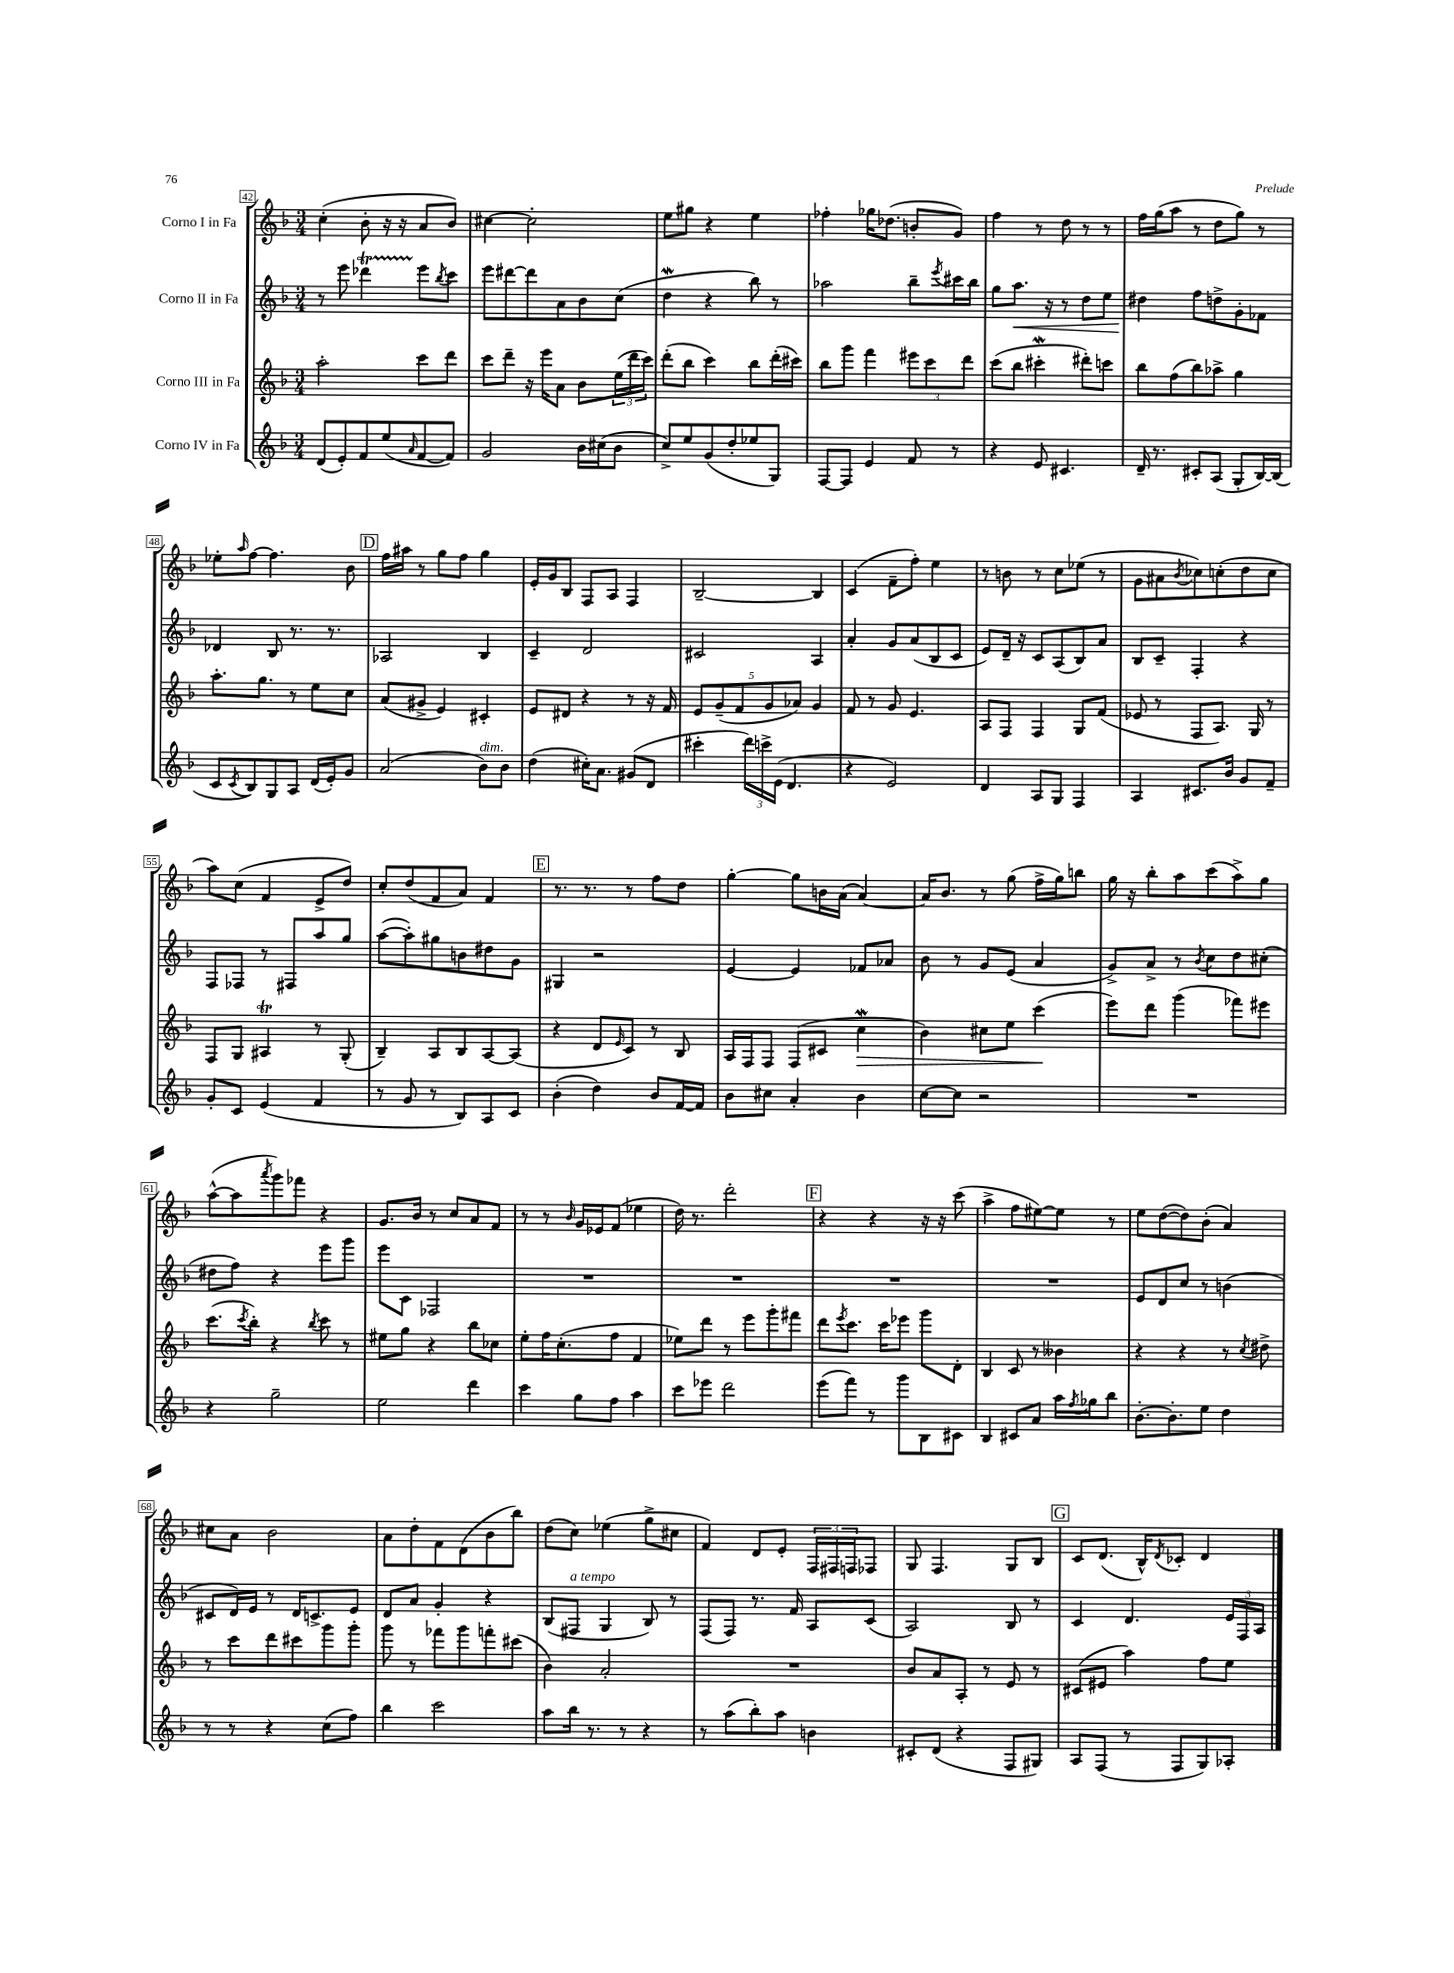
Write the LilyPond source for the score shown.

<<
\new StaffGroup <<
\new Staff = "s0" \with { instrumentName = "Corno I in Fa" } {
    \clef treble \key f \major \numericTimeSignature \time 3/4
    c''4-.( bes'8-. r16 r16 a'8 bes'8) |
    cis''4~ cis''2-. |
    e''8 gis''8 r4 e''4 |
    fes''4-. ges''16 des''8.( b'8-. g'8) |
    f''4 r8 d''8 r8 r8 |
    f''16 g''16( a''8 r8 d''8 g''8) r8 |
    ees''8-. \grace { a''16 } f''8~ f''4. bes'8 |
    \mark \markup { \box "D" } f''16 ais''16 r8 g''8 f''8 g''4 |
    e'16-. g'16 bes8 f8 a8 f4 |
    bes2~-- bes4 |
    c'4( f'8-- f''8-.) e''4 |
    r8 b'8 r8 c''8 ees''8( r8 |
    g'8 ais'8 \acciaccatura { bes'8 } ces''8) c''8-.( d''8 c''8 |
    a''8) c''8( f'4 e'8-> d''8) |
    c''8-. d''8( f'8 a'8) f'4 |
    \mark \markup { \box "E" } r8. r8. r8 f''8 d''8 |
    g''4~-. g''8 b'16 a'16( a'4~) |
    a'16 bes'8. r8 g''8( f''16-> g''16) b''8 |
    g''16 r16 bes''8-. a''8 c'''8( a''8->) g''8 |
    a''8~-^( a''8 \acciaccatura { a'''8 } g'''8) fes'''8 r4 |
    g'8. bes'16 r8 c''8 a'8 f'8 |
    r8 r8 \grace { bes'16 } g'16 ees'16 f'8( ees''4 |
    d''16) r8. d'''2-. |
    \mark \markup { \box "F" } r4 r4 r16 r16 c'''8( |
    a''4-> f''8 eis''8~) eis''8 r8 |
    e''8 d''8~( d''8) bes'8-.( a'4) |
    cis''8 a'8 bes'2 |
    a'8 d''8-. f'8 d'8( bes'8 bes''8) |
    d''8( c''8) ees''4( g''8-> cis''8 |
    f'4) d'8 e'8-. \tuplet 3/2 { f16 fis16 f16 } fes8 |
    g8 f4. g8 bes8 |
    \mark \markup { \box "G" } c'8 d'8.( bes16-^) \acciaccatura { d'8 } ces'8-. d'4 \bar "|." |
}
\new Staff = "s1" \with { instrumentName = "Corno II in Fa" } {
    \clef treble \key f \major \numericTimeSignature \time 3/4
    r8 e'''8 des'''4\startTrillSpan e'''8\stopTrillSpan \acciaccatura { bes''8 } c'''8 |
    e'''8 dis'''8~ dis'''8 a'8 bes'8 c''8( |
    d''4\mordent r4 bes''8) r8 |
    aes''2 bes''8-- \acciaccatura { e'''8 } cis'''16 bes''16 |
    g''8 a''8.\< r16 r8 d''8 e''8 |
    dis''4\! f''8 d''8-> g'8-. fes'8 |
    des'4 bes8 r8. r8. |
    \mark \markup { \box "D" } aes2 bes4 |
    c'4-- d'2 |
    cis'2 a4 |
    a'4-. g'8 a'8( bes8 c'8 |
    e'8) d'16-- r16 c'8 a8( bes8) a'8 |
    bes8 c'8-- f4-. r4 |
    f8 fes8 r8 fis8 a''8 g''8 |
    a''8~( a''8-.) gis''8 b'8 dis''8 g'8 |
    \mark \markup { \box "E" } gis4 r2 |
    e'4~ e'4 fes'8 aes'8 |
    bes'8 r8 g'8 e'8( a'4 |
    g'8->) a'8-> r8 \acciaccatura { bes'8 } c''8 d''8 cis''8-.( |
    dis''8 f''8) r4 e'''8 g'''8 |
    e'''8 c'8 fes2 |
    R2. |
    R2. |
    \mark \markup { \box "F" } R2. |
    R2. |
    e'8 d'8 c''8 r8 b'4( |
    cis'8 d'16) e'16 r8 d'16 c'8.-> e'8 |
    d'8 a'8 g'4-. r4 |
    bes8( fis8^\markup { \italic "a tempo" } g4 bes8) r8 |
    f8( f8) r8. f'16 a8 c'8( |
    a2) bes8 r8 |
    \mark \markup { \box "G" } c'4 d'4. \tuplet 3/2 { e'16 f16 a16 } \bar "|." |
}
\new Staff = "s2" \with { instrumentName = "Corno III in Fa" } {
    \clef treble \key f \major \numericTimeSignature \time 3/4
    a''2-. c'''8 d'''8 |
    c'''8 d'''8-- r16 e'''16 a'8 bes'8 \tuplet 3/2 { e''16( d'''16 c'''16) } |
    d'''8-.( bes''8 c'''4) bes''8 d'''16-.( cis'''16) |
    bes''8 g'''8 f'''4 \tuplet 3/2 { eis'''8 c'''8 d'''8 } |
    c'''8( bes''8 cis'''4-.\mordent dis'''8-.) c'''8 |
    bes''8 f''8( bes''8) aes''8-> g''4 |
    a''8.-. g''8. r8 e''8 c''8 |
    \mark \markup { \box "D" } a'8( gis'8-> e'4) cis'4-. |
    e'8 dis'8 r4 r8 r16 f'16 |
    \tuplet 5/4 { e'8 g'8--( f'8 g'8 aes'8) } g'4 |
    f'8 r8 g'8 e'4. |
    a8 f8 f4 g8 f'8( |
    ees'8 r8 f8 a8.) g16 r8 |
    f8 g8 ais4\trill r8 g8-.( |
    bes4--) a8 bes8 a8~ a8( |
    \mark \markup { \box "E" } r4 d'8 \grace { e'16 } c'8) r8 bes8 |
    a16 f16 f8 f8( cis'8 c''4\mordent\> |
    bes'4) cis''8 e''8 c'''4\!( |
    e'''8) d'''8 g'''4( fes'''8) eis'''8 |
    c'''8.( \acciaccatura { c'''8 } bes''16-.) r4 \acciaccatura { bes''8 } c'''8 r8 |
    eis''8 g''8 r4 bes''8 ces''8 |
    e''8-. f''16 c''8.-.( f''8 f'4 |
    ees''8) d'''8 r8 e'''8 g'''8-. fis'''8 |
    \mark \markup { \box "F" } d'''8 \acciaccatura { e'''8 } c'''8. c'''16 ees'''8 g'''8 d'8-. |
    bes4 c'8 r8 beses'4 |
    r4 r4 r8 \acciaccatura { c''8 } dis''8-> |
    r8 c'''8 d'''8 cis'''8 g'''8 g'''8-. |
    g'''8 r8 fes'''8 g'''8 f'''8-. cis'''8( |
    bes'4) a'2-. |
    R2. |
    bes'8 a'8 a8-. r8 e'8 r8 |
    \mark \markup { \box "G" } cis'8( eis'8 a''4) f''8 e''8 \bar "|." |
}
\new Staff = "s3" \with { instrumentName = "Corno IV in Fa" } {
    \clef treble \key f \major \numericTimeSignature \time 3/4
    d'8( e'8-.) f'8 e''8( \grace { a'16 } f'8~ f'8) |
    g'2 bes'16 cis''16( bes'8 |
    c''8->) e''8 g'8( d''8-. ees''8 g8) |
    f8~ f8 e'4 f'8 r8 |
    r4 e'8 cis'4. |
    d'16-- r8. cis'8-. a8( g8-. bes16~) bes16( |
    c'8 \acciaccatura { c'8 } bes8) g8 a8 d'16( e'16-.) g'8 |
    \mark \markup { \box "D" } a'2( bes'8^\markup { \italic "dim." }) bes'8 |
    d''4( cis''16-.) a'8. gis'8( d'8 |
    cis'''4-. \tuplet 3/2 { d'''16) c'''16-> e'16( } d'4. |
    r4 e'2) |
    d'4 a8 g8 f4 |
    a4 cis'8. bes'16 g'8 f'8-- |
    g'8-. c'8 e'4( f'4 |
    r8 g'8 r8 bes8) a8 c'8 |
    \mark \markup { \box "E" } bes'4-.( d''4) bes'8 f'16~ f'16 |
    bes'8 cis''8 a'4-. bes'4 |
    c''8~ c''8 r2 |
    R2. |
    r4 g''2-- |
    e''2 d'''4 |
    c'''4 g''8 f''8 a''4 |
    c'''8 ees'''8 d'''2 |
    \mark \markup { \box "F" } e'''8( f'''8) r8 g'''8 bes8 cis'8 |
    bes4 cis'8 a'8 a''16 \acciaccatura { f''8 } ges''16 bes''8 |
    bes'8.~-. bes'8.-. e''8 d''4 |
    r8 r8 r4 c''8( f''8) |
    bes''4 c'''2 |
    a''8 bes''16 r8. r8 r4 |
    r8 a''8( bes''8-.) a''8 b'4 |
    cis'8-. d'8( r4 f8 gis8) |
    \mark \markup { \box "G" } a8 f8( r8 f8 g8) aes8-. \bar "|." |
}
>>
>>
\layout { \context { \Score currentBarNumber = #42 \override BarNumber.stencil = #(make-stencil-boxer 0.1 0.3 ly:text-interface::print) } }
